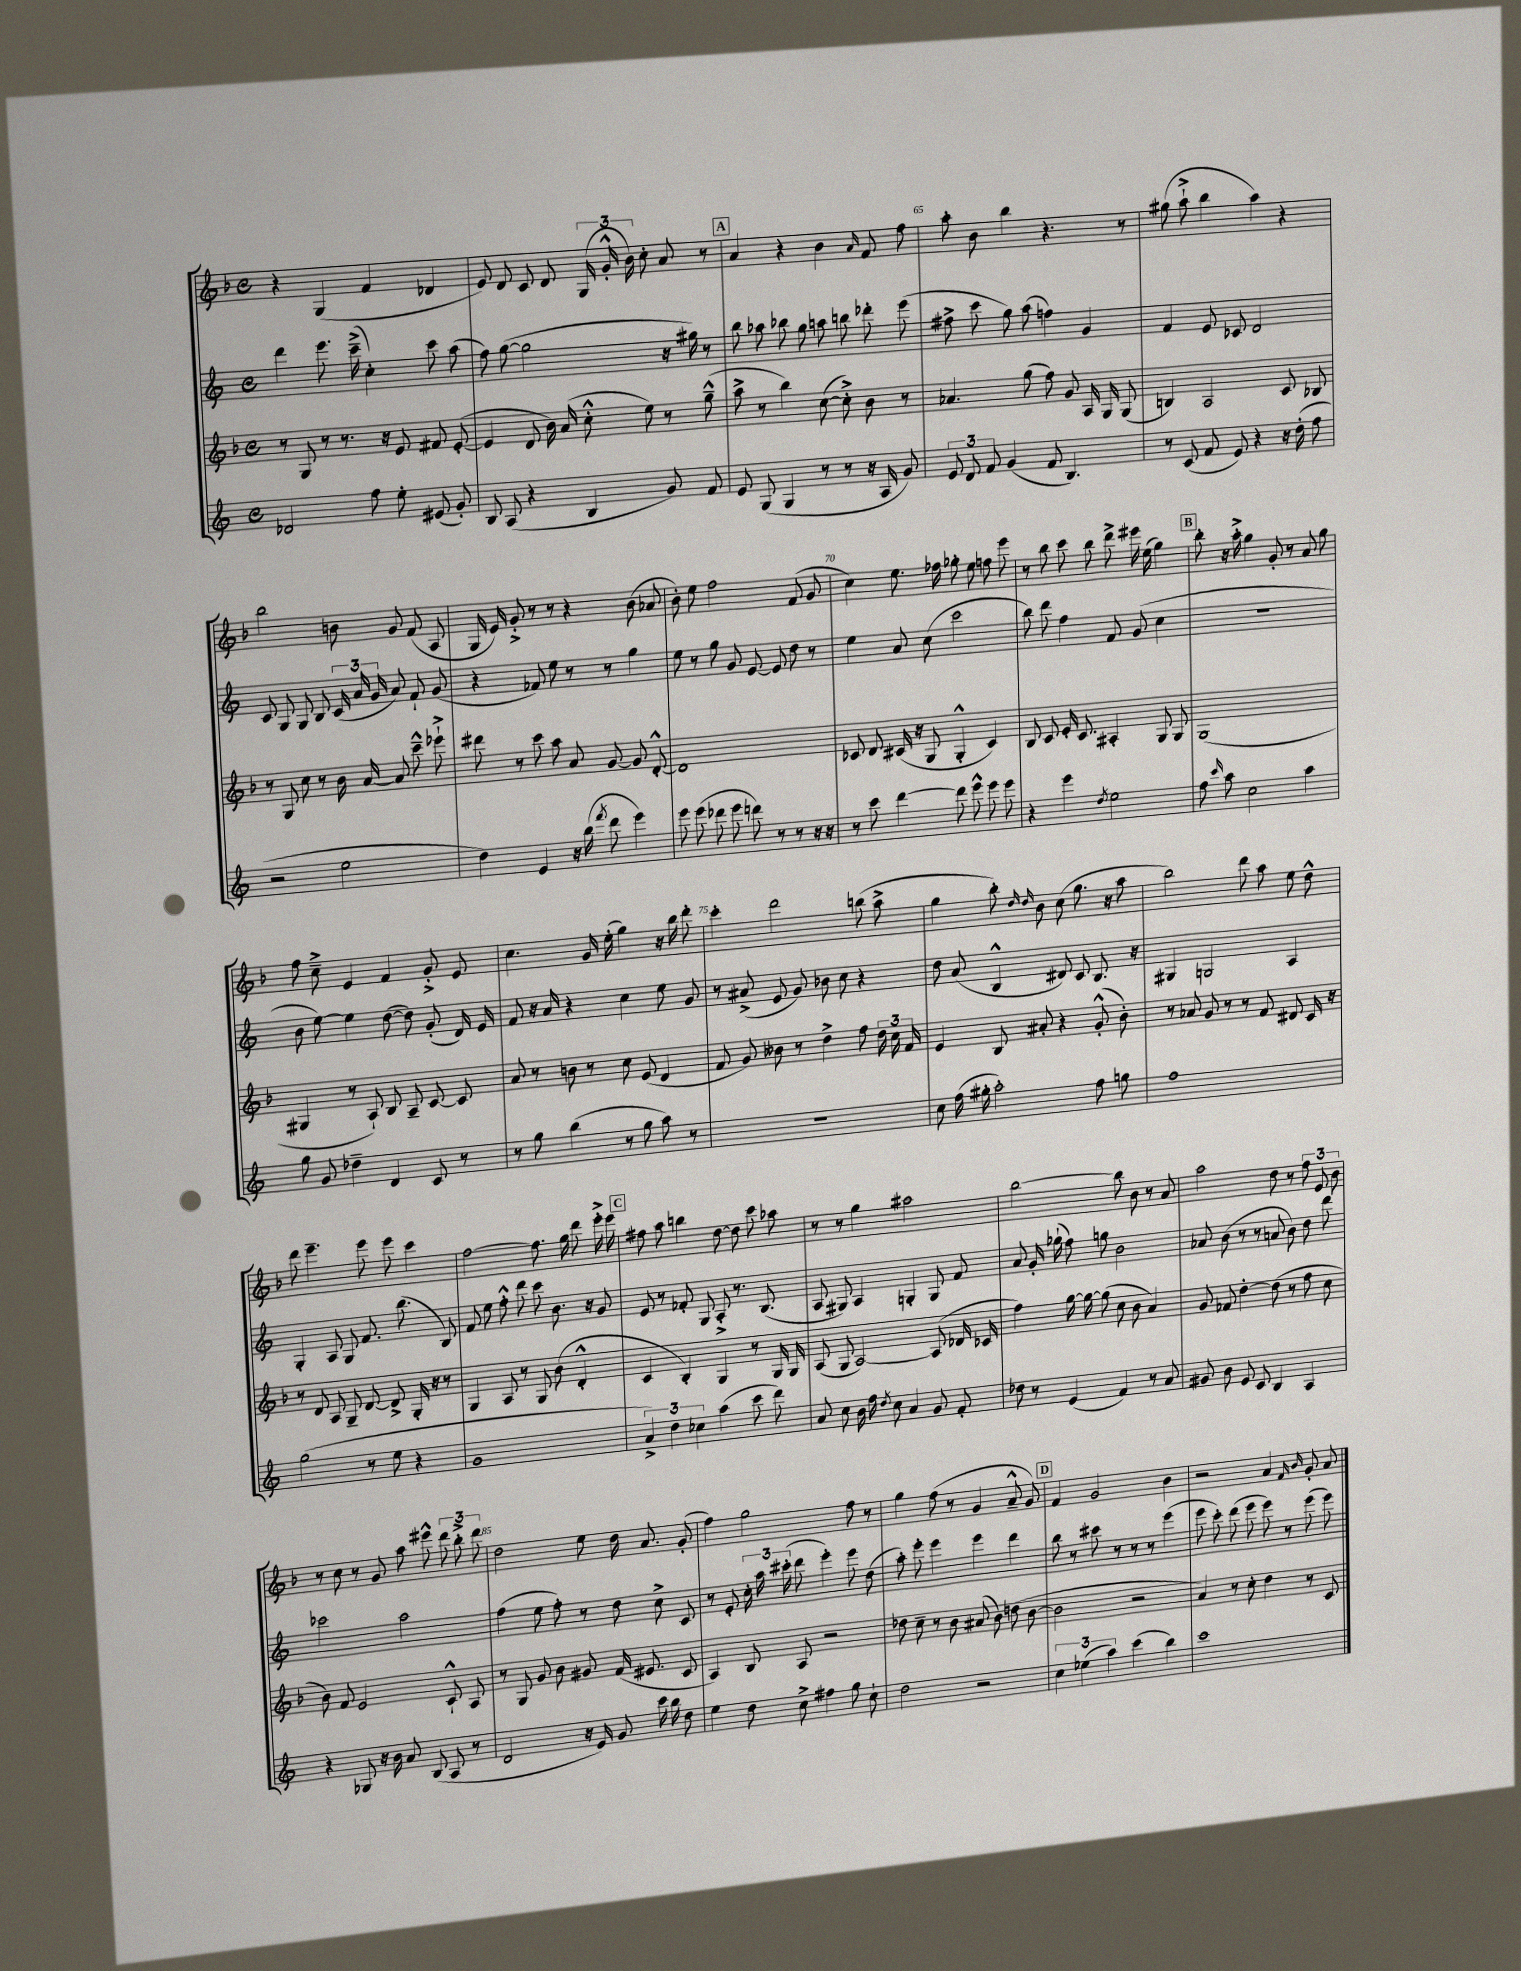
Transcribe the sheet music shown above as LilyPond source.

<<
\new StaffGroup <<
\new Staff = "s0" {
    \clef treble \key f \major \defaultTimeSignature \time 4/4
    \autoBeamOff r4 g4( f'4 des'4 |
    e'8) d'8 c'8 d'8 \tuplet 3/2 { g16( g'16-.-^ bes'16) } c''8-. a'8 r8 |
    \mark \markup { \box "A" } a'4 r4 bes'4 \grace { a'16 } f'8 f''8 |
    a''8-. bes'8 bes''4 r4. r8 |
    gis''8( a''8-!-> bes''4 a''4) r4 |
    bes''2 b'8 g'8 f'8( a8 |
    g16 e'16) g'8-.-> r8 r8 r4 bes'8( aes'8 |
    bes'8-.) e''8 f''2 f'8( g'8 |
    c''4) e''8. fes''16 ges''8-. e''8 f''8 e'''8 |
    r8 bes''8 c'''8 bes''8 d'''8-> eis'''16 e''16( g''4) |
    \mark \markup { \box "B" } bes''8-. r16 a''16-.-> g''4 g'8-. r8 a'8 g''8 |
    f''8 c''8---> e'4 f'4 g'8-.-> e'8 |
    c''4. g'16 e''16-.( g''4) r16 bes''16 d'''8-. |
    c'''4-. d'''2 b''8( a''8-> |
    g''4 bes''8-.) \grace { d''16 d''16 } bes'8 c''8( g''8. r16 a''8 |
    bes''2) d'''8 a''8 e''8 d''8-^ |
    d'''8 e'''4.-- e'''8 e'''8 c'''4 |
    f''2~ f''8. g''16 d'''8 e'''16-.-> e'''16 |
    \mark \markup { \box "C" } fis''8 a''8 b''4 d''8~ d''8 c'''8 aes''8 |
    r8 r8 g''4 ais''2 |
    bes''2~ bes''8 bes'8 r8 a'8 |
    a''2 d''8 r8 \tuplet 3/2 { f''8 e'8 bes'8 } |
    r8 c''8 r8 g'8 a''8 eis'''8-^ \tuplet 3/2 { d'''8 bes''8-.-> d'''8 } |
    d''2 e''8 d''16 a'8. g'8-.( |
    f''4) g''2 f''8 r8 |
    g''4 f''8( r8 g'4 a'8---^ g'8) |
    \mark \markup { \box "D" } f'4 g'2 bes'4 |
    r2 a'4 \grace { f'16 bes'16 } g'8-. a'8 \bar "|." |
}
\new Staff = "s1" {
    \clef treble \key c \major \defaultTimeSignature \time 4/4
    \autoBeamOff d'''4 e'''8. c'''16--->( c''4-.) c'''8 a''8( |
    f''8) g''8~( g''2 r16 gis''16) r8 |
    \mark \markup { \box "A" } b''8 aes''8 bes''8 g''8 a''8 b''8 des'''8-. e'''8( |
    fis''8-> c'''8 g''8) a''8( f''4) g'4 |
    f'4 e'8 ces'8 d'2 |
    c'8 g8 g8 b8 \tuplet 3/2 { c'16( a'16 g'16 } a'8) f'8-! g'8( |
    r4 fes'8) e''8 r8 r8 g''4 |
    e''8 r8 g''8 g'8 e'8~ e'8 d''8 r8 |
    e''4 a'8 c''8( c'''2 |
    b''8) d'''8 f''4 f'8 g'8( c''4 |
    \mark \markup { \box "B" } R1 |
    b'8 e''8~) e''4 d''8~( d''8) g'8-.( d'16) e'16 |
    f'8 r16 a'16 r4 c''4 e''8 g'8 |
    r8 ais'8->( e'8 g'8) bes'8 c''8 r4 |
    d''8 a'8( b4-^ dis'8) c'8 b8. r16 |
    gis4 g2 a4 |
    g4-. a8 g8 f'8. b''8.( b8) |
    f'8 e''8 f''8-.-^ d'''8 c'''8 b'8. r16 g'8 |
    \mark \markup { \box "C" } e'8 r8 fes'8-. g8 a8-.-> r8. b8.( |
    a8 gis8) a4 g4-. g8 f'8 |
    a'8 g'16-. ges''16-!( f''8) g''8 b'2 |
    aes'8 b'8( r8 r8 a'8 b'8) d''8 d'''8 |
    ces'''2 a''2 |
    f''4( e''8 f''8-.) r8 d''8 c''8-> c'8 |
    r8 e'8-. \tuplet 3/2 { c''16-. a''16 cis'''16-.( } d'''8 e'''4-.) e'''8 d''8( |
    a''8-.) e'''8-. e'''4 e'''4 d'''4 |
    \mark \markup { \box "D" } b''8 r8 cis'''8 r8 r8 r8 e'''4( |
    e'''8 c'''8-.) d'''8( e'''8 e'''8) r8 e'''8( e'''8) \bar "|." |
}
\new Staff = "s2" {
    \clef treble \key f \major \defaultTimeSignature \time 4/4
    \autoBeamOff r8 g8 r8 r8. r16 e'8 fis'8 e'8~-.( |
    e'4 d'8 bes'16) a'16( c''8-.-^ e''8) r8 g''8---^( |
    \mark \markup { \box "A" } a''8-> r8 bes''4) c''8~( c''8-.->) bes'8 r8 |
    aes'4. g''8( f''8) g'8 a16 g16 g8( |
    b4) a2 c'8 bes8 |
    r8 g8 c''8 r8 bes'16 a'16~ a'8 c'''8---^ ees'''8-!-> |
    dis'''8 r8 c'''8 a''8 a'8 g'8~ g'8 d'8~-.-^ |
    d'1 |
    ces'8 d'8 cis'16( r16 g8 g4-.-^ cis'4) |
    bes8 c'8 e'16-. c'8. ais4-. g8 g8 |
    \mark \markup { \box "B" } g1( |
    gis4 r8 a8-!) bes8 a8-- c'8~ c'8 |
    a'8 r8 b'8 r8 c''8 e'8( d'4 |
    f'8 g'8) beses'8 r8 d''4-> f''8 \tuplet 3/2 { d''16 c''16 f'16 } |
    e'4 bes8 ais'8-. r4 g'8-.-^( bes'8-.) |
    r8 aes'8 g'8 r8 r8 f'8 dis'8 c'16 r16 |
    r8 d'8 a8 g8-- d'8~ d'8-> g16-. r16 r8 |
    g4 a8 r8 g8 bes'8( d'4-.-^ |
    \mark \markup { \box "C" } c'4 bes4-.) g4 r8 g16 g16 |
    a8( g8 a2~) a8( des'16 ces'16 |
    f''4) g''16~ g''16~ g''8( c''8 bes'8 a'4) |
    g'8 fes'8 d''4~-. d''8( r8 f''8 c''8 |
    bes'8) f'8 e'2 c'8-!-^ a8 |
    r8 g8 g'8 bes'8 gis'8 f'16( eis'8. c'8 |
    a4) bes8 a8 r2 |
    des''8 c''8-- r8 bes'8 ais'8( bes'8) d''8( bes'8~ |
    \mark \markup { \box "D" } bes'2 r2 |
    a'4) r8 c''8-. d''4 r8 c'8 \bar "|." |
}
\new Staff = "s3" {
    \clef treble \key c \major \defaultTimeSignature \time 4/4
    \autoBeamOff des'2 f''8 e''8-. eis'8( g'8-.) |
    b8 a8( r4 b4 g'8) f'8 |
    \mark \markup { \box "A" } e'8 g8( g4 r8 r8 r16 a16 g'8) |
    \tuplet 3/2 { e'8 d'8 f'8 } g'4( f'8 b4.) |
    r8 c'8( f'8 e'8) r4 r16 d''16-.( f''8 |
    r2 e''2 |
    d''4) e'4 r16 b''16( \acciaccatura { f'''8 } d'''8 e'''4) |
    e'''8 e'''8( des'''8 e'''8 d'''8) r8 r8 r16 r16 |
    r8 c'''8 d'''4~ d'''8 e'''8-^ e'''8 e'''8 |
    r4 e'''4 \acciaccatura { d''8 } e''2 |
    \mark \markup { \box "B" } f''8 \grace { c'''16 } a''8 c''2 a''4 |
    g''8 g'8 des''4-- d'4 c'8 r8 |
    r8 g''8 b''4( r8 g''8 a''8) r8 |
    r1 |
    c''8 f''16( gis''16-. a''2-.) f''8 g''8 |
    f''1 |
    g''2( r8 e''8 r4 |
    g'1 |
    \mark \markup { \box "C" } \tuplet 3/2 { a'4->) d''4 ces''4 } a''4( c'''8 d'''8) |
    a'8 c''8 b'16 f''16 \acciaccatura { d''8 } c''8 a'4 g'8 f'8-. |
    des''8 r8 e'4( f'4) r8 a'8 |
    gis'8 b'8 e'8 c'8 b4 a4 |
    r4 ges8 r16 b'16 a'8 b8( a8 r8 |
    d'2 r16 e'16) g'8 c'''16 b''16 d''8 |
    e''4 d''8 c''8-> fis''4 g''8 c''8-! |
    d''2 r2 |
    \mark \markup { \box "D" } \tuplet 3/2 { c''4 ees''4( a''4) } c'''4( b''4) |
    c'''1 \bar "|." |
}
>>
>>
\layout { \context { \Score currentBarNumber = #62 \override BarNumber.break-visibility = ##(#f #t #t) barNumberVisibility = #(every-nth-bar-number-visible 5) } }
